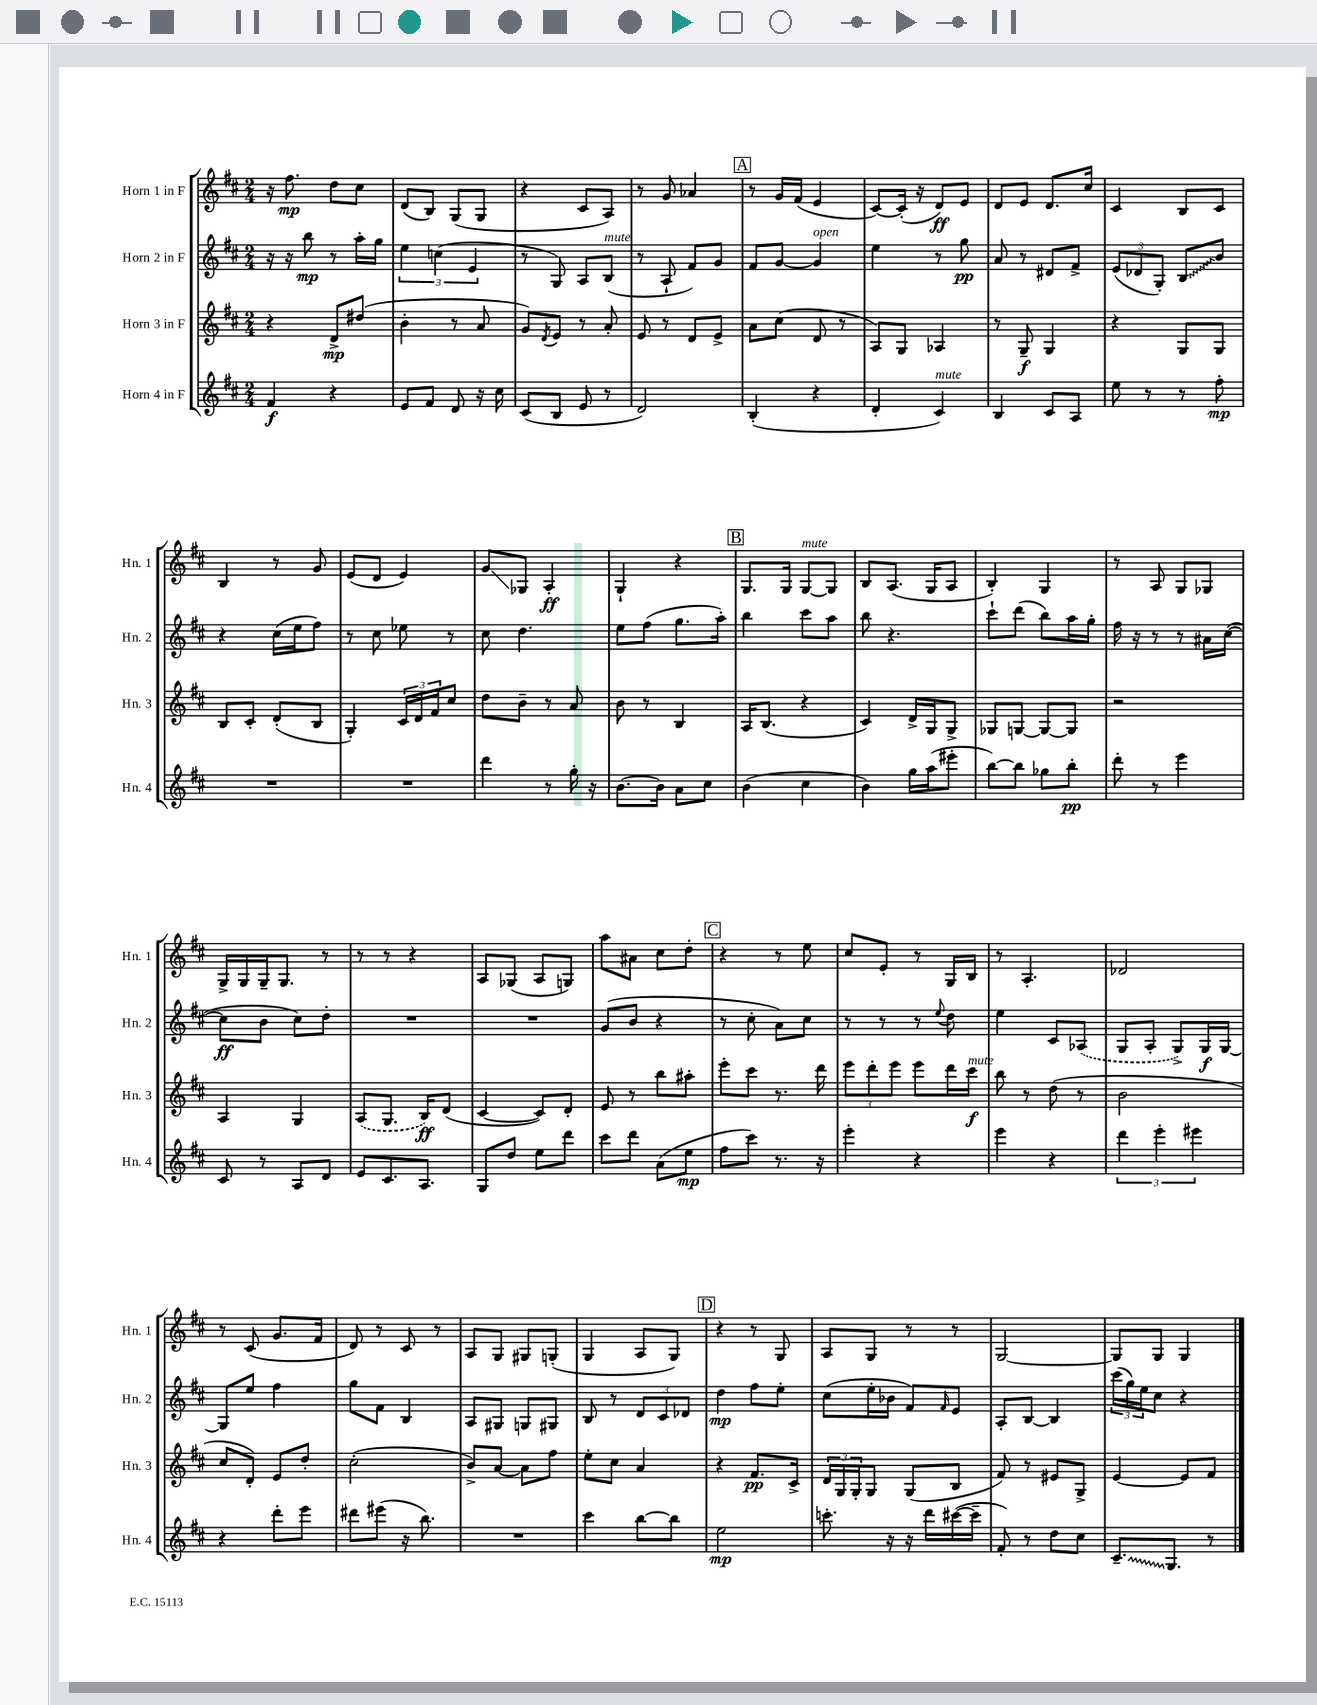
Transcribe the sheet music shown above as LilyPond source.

<<
\new StaffGroup <<
\new Staff = "s0" \with { instrumentName = "Horn 1 in F" shortInstrumentName = "Hn. 1" } {
    \clef treble \key d \major \numericTimeSignature \time 2/4
    r16 fis''8.\mp d''8 cis''8 |
    d'8( b8) g8( g8 |
    r4 cis'8 a8) |
    r8 g'8 aes'4 |
    \mark \markup { \box "A" } r8 g'16 fis'16( e'4 |
    cis'8~) cis'16-.( r16 d'8\ff) e'8 |
    d'8 e'8 d'8. cis''16 |
    cis'4 b8 cis'8 |
    b4 r8 g'8 |
    e'8( d'8 e'4) |
    g'8\glissando ges8 a4-.\ff |
    g4-! r4 |
    \mark \markup { \box "B" } g8. g16 g8~^\markup { \italic "mute" } g8 |
    b8 a8.( g16 a8 |
    b4-.) g4 |
    r8 a8 g8 ges8 |
    g16-> g16 g16-- g8. r8 |
    r8 r8 r4 |
    a8 ges8( a8 g8) |
    a''8 ais'8 cis''8 d''8-. |
    \mark \markup { \box "C" } r4 r8 e''8 |
    cis''8 e'8-. r8 g16 b16 |
    r8 a4.-. |
    des'2 |
    r8 cis'8( g'8. fis'16 |
    d'8) r8 cis'8 r8 |
    a8 g8 gis8 g8-.( |
    g4 a8 g8) |
    \mark \markup { \box "D" } r4 r8 g8 |
    a8 g8 r8 r8 |
    g2~ |
    g8 g8 g4 \bar "|." |
}
\new Staff = "s1" \with { instrumentName = "Horn 2 in F" shortInstrumentName = "Hn. 2" } {
    \clef treble \key d \major \numericTimeSignature \time 2/4
    r16 r16 b''8\mp r8 a''16-. g''16 |
    \tuplet 3/2 { e''4 c''4( e'4 } |
    r8 g8) a8 b8^\markup { \italic "mute" }( |
    r8 a8-! fis'8) g'8 |
    \mark \markup { \box "A" } fis'8 g'8~ g'4^\markup { \italic "open" } |
    e''4 r8 g''8\pp |
    a'8 r8 dis'8 fis'8-> |
    \tuplet 3/2 { e'8( des'8 g8-.) } \once \override Glissando.style = #'zigzag b8\glissando b'8 |
    r4 cis''16( e''16 fis''8) |
    r8 cis''8 ees''8 r8 |
    cis''8 d''4. |
    e''8 fis''8( g''8. a''16-.) |
    \mark \markup { \box "B" } b''4 cis'''8 a''8 |
    b''8 r4. |
    cis'''8-! d'''8( b''8) a''16 g''16-. |
    fis''16 r16 r8 r8 ais'16 cis''16~( |
    cis''8\ff b'8 cis''8) d''8-. |
    R2 |
    R2 |
    g'8( b'8 r4 |
    \mark \markup { \box "C" } r8 cis''8-. a'8) cis''8 |
    r8 r8 r8 \appoggiatura { e''8 } d''8 |
    e''4 cis'8 \once \slurDashed aes8( |
    g8 a8-. g8->) g16\f g16~ |
    g8 e''8 fis''4 |
    g''8 fis'8 b4 |
    a8 gis8 g8 gis8 |
    b8 r8 \tuplet 3/2 { d'8 cis'8 des'8 } |
    \mark \markup { \box "D" } d''4\mp fis''8 e''8-. |
    cis''8( e''16-. bes'16 fis'8) \grace { fis'16 } e'8 |
    a8-. b8~ b4 |
    \tuplet 3/2 { cis'''16( g''16) e''16 } cis''8 r4 \bar "|." |
}
\new Staff = "s2" \with { instrumentName = "Horn 3 in F" shortInstrumentName = "Hn. 3" } {
    \clef treble \key d \major \numericTimeSignature \time 2/4
    r4 d'8->\mp dis''8( |
    b'4-. r8 a'8 |
    g'8) \acciaccatura { d'8 } e'8 r8 a'8-. |
    e'8 r8 d'8 e'8-> |
    \mark \markup { \box "A" } a'8 cis''8( d'8 r8 |
    a8) g8 aes4 |
    r8 g8--\f g4 |
    r4 g8 g8 |
    b8 cis'8-. d'8-.( b8 |
    g4-.) \tuplet 3/2 { cis'16 d'16 fis'16 } cis''8 |
    d''8 b'8-- r8 a'8 |
    b'8 r8 b4 |
    \mark \markup { \box "B" } a16 b8.( r4 |
    cis'4) d'16-> g16 g8-> |
    ges8 g8~ g8~ g8 |
    r2 |
    a4 g4 |
    \once \slurDashed a8( g8. b16\ff) d'8( |
    cis'4~ cis'8) d'8-. |
    e'8 r8 b''8 ais''8-. |
    \mark \markup { \box "C" } e'''8-. cis'''8 r8. d'''16 |
    \tuplet 3/2 { e'''8 d'''8-. e'''8 } e'''8 d'''16 cis'''16\f^\markup { \italic "mute" } |
    b''8 r8 d''8( r8 |
    b'2 |
    cis''8 d'8-.) e'8 d''8-. |
    cis''2-.( |
    b'8->) a'8~ a'8 fis''8 |
    e''8-. cis''8 a'4 |
    \mark \markup { \box "D" } r4 fis'8.\pp cis'16-> |
    \tuplet 3/2 { d'16 g16 g16-. } g8 g8( b8 |
    fis'8) r8 eis'8 g8-> |
    e'4~ e'8 fis'8 \bar "|." |
}
\new Staff = "s3" \with { instrumentName = "Horn 4 in F" shortInstrumentName = "Hn. 4" } {
    \clef treble \key d \major \numericTimeSignature \time 2/4
    fis'4\f r4 |
    e'8 fis'8 d'8 r16 cis''16 |
    cis'8( b8 e'8 r8 |
    d'2) |
    \mark \markup { \box "A" } b4-.( r4 |
    d'4-. cis'4^\markup { \italic "mute" }) |
    b4 cis'8 a8 |
    e''8 r8 r8 fis''8-.\mp |
    R2 |
    R2 |
    d'''4 r8 g''16-. r16 |
    b'8.~ b'16 a'8 cis''8 |
    \mark \markup { \box "B" } b'4( cis''4 |
    b'4) g''16 a''16( eis'''8-. |
    b''8~) b''8 ges''8 b''8-.\pp |
    d'''8-. r8 e'''4 |
    cis'8 r8 a8 d'8 |
    e'8 cis'8. a8. |
    g8 d''8 e''8 d'''8 |
    cis'''8 d'''8 a'8( e''8\mp |
    \mark \markup { \box "C" } fis''8 cis'''8) r8. r16 |
    e'''4-. r4 |
    e'''4 r4 |
    \tuplet 3/2 { d'''4 e'''4-. eis'''4 } |
    r4 d'''8-. e'''8 |
    dis'''8 eis'''8( r16 b''8.) |
    R2 |
    cis'''4 b''8~ b''8 |
    \mark \markup { \box "D" } e''2\mp |
    c'''8.-. r16 r16 d'''16 cis'''16~( cis'''16-- |
    fis'8-.) r8 d''8 cis''8 |
    \once \override Glissando.style = #'zigzag cis'8.--\glissando g8. r8 \bar "|." |
}
>>
>>
\layout { \context { \Score \remove "Bar_number_engraver" } }
